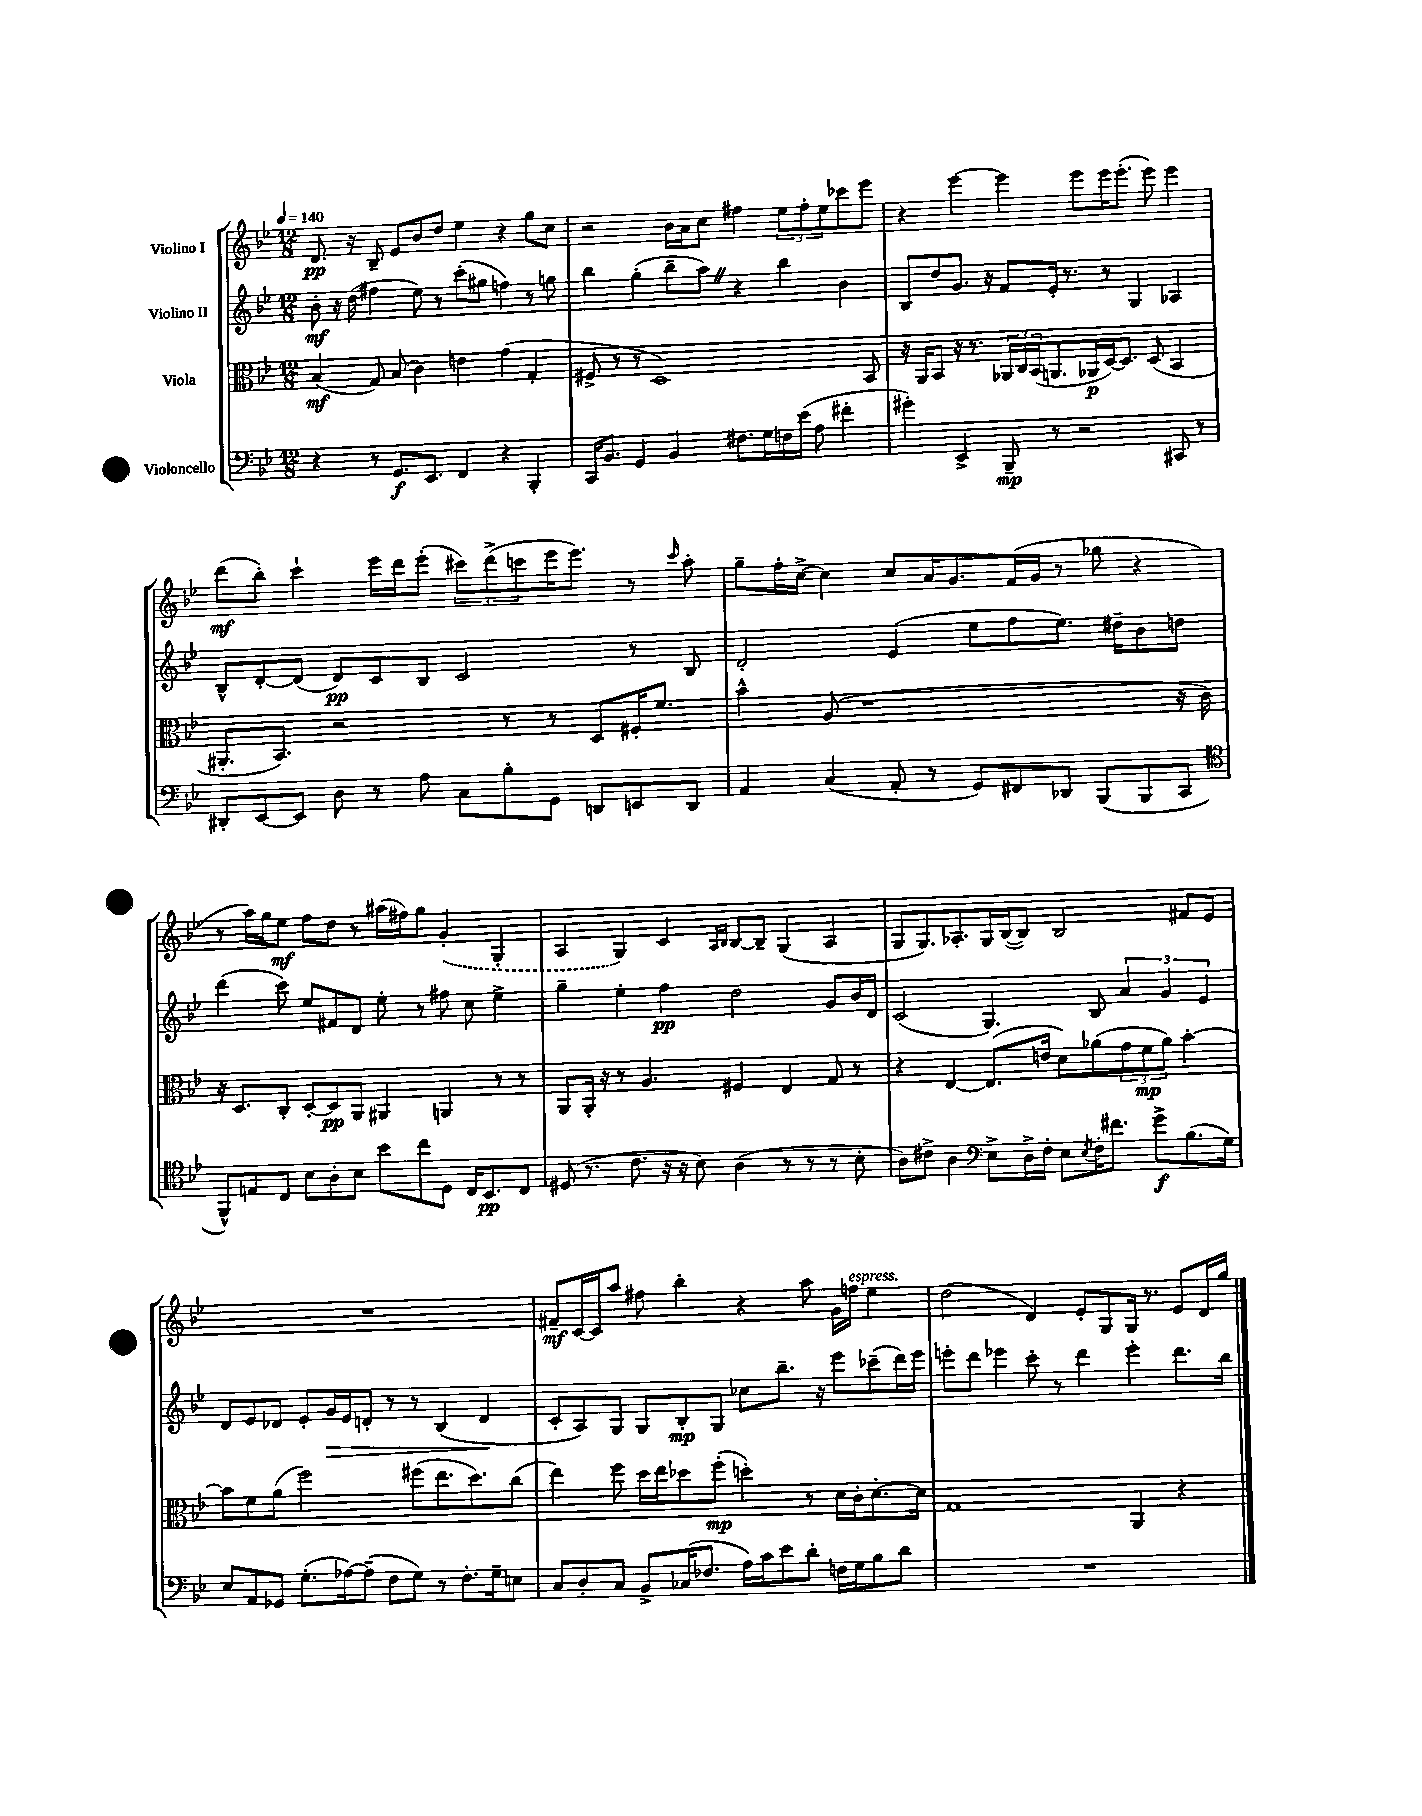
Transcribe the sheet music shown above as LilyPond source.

<<
\new StaffGroup <<
\new Staff = "s0" \with { instrumentName = "Violino I" } {
    \clef treble \key bes \major \numericTimeSignature \time 12/8 \tempo 4 = 140
    d'8.\pp r16 bes8-- ees'8 bes'8 d''8 ees''4 r4 g''8 c''8 |
    r2 bes'16 a'16 c''8 fis''4 \tuplet 3/2 { ees''8 fis''8-. ees''8 } ces'''8 ees'''8 |
    r4 ees'''4~ ees'''4 ees'''8 ees'''16 ees'''8.-.( ees'''8) ees'''4 |
    d'''8\mf( bes''8-.) c'''4-! ees'''16 d'''16 ees'''8-.( \tuplet 3/2 { cis'''8) d'''8->( c'''8 } ees'''16 ees'''8.) r8 \grace { c'''16 } a''8-. |
    g''8-- f''16-. c''16~-> c''4 c''8 a'16 g'8. f'16( g'16 r8 ges''8 r4 |
    r8 a''16) g''16 ees''8\mf f''8 d''8 r8 ais''16( fis''16) g''8 \once \slurDashed g'4-.( g4-. |
    a4 g4) c'4 \grace { a16 bes16 } bes8~ bes8-- g4( a4 |
    g8 g8.) aes8.-. g16 bes16~( bes8) bes2 fis'8 ees'8 |
    R1. |
    fis'8--\mf c'16~ c'16 a''8 fis''8 bes''4-. r4 a''8 g'16 f''16^\markup { \italic "espress." } ees''4 |
    d''2( d'4) ees'8-. g8 g16 r8. ees'8 d'16 g''16 \bar "|." |
}
\new Staff = "s1" \with { instrumentName = "Violino II" } {
    \clef treble \key bes \major \numericTimeSignature \time 12/8
    bes'8-.\mf r16 d''16( fis''4 ees''8) r8 c'''8-.( gis''8 f''4) r8 g''8 |
    bes''4 g''4-.( bes''8-- a''8) \once \override BreathingSign.text = \markup { \musicglyph "scripts.caesura.straight" } \breathe r4 bes''4 bes'4 |
    bes8 d''8 g'8. r16 f'8 ees'16-. r8. r8 g4 aes4 |
    bes8-^ d'8~-. d'8( d'8\pp) c'8 bes8 c'2 r8 bes8 |
    d'2-. ees'4( ees''8 f''8 ees''8.) dis''16-- bes'8 d''8 |
    d'''4( c'''8) ees''8 fis'8 d'8 ees''8-. r8 fis''8 c''8 ees''4-> |
    g''4-- ees''4-. f''4\pp d''2 g'8 bes'16 d'16 |
    c'2( g4.) bes8 \tuplet 3/2 { a'4 g'4 ees'4 } |
    d'8 ees'8 des'8 ees'8-. g'16\> ees'16 d'8-. r8 r8 bes4( d'4\! |
    c'8-. a8) g8 g8 bes8-.\mp g8 ces''8 bes''8.-- r16 ees'''8 ces'''8--( d'''16) ees'''16 |
    e'''8-. d'''8 ees'''4 c'''8-. r8 d'''4 ees'''4-. d'''8. bes''16 \bar "|." |
}
\new Staff = "s2" \with { instrumentName = "Viola" } {
    \clef alto \key bes \major \numericTimeSignature \time 12/8
    bes4\mf( g8) bes8( c'4) e'4 g'4( g4-. |
    fis8-> r8 r8 d1) bes,8 |
    r16 a,16 bes,8 r16 r8. \tuplet 3/2 { aes,16 c16 bes,16( } a,8. aes,16\p d16~) d8. d8( bes,4 |
    ais,8.-. bes,8.) r2 r8 r8 d8 fis16-. f'8. |
    bes'4-^ a8( r1 r16 c'16) |
    r16 d8. c8-. d8~-. d8\pp a,8 ais,4 a,4 r8 r8 |
    a,8 a,16-. r16 r8 a4. fis4 ees4 g8 r8 |
    r4 ees4~ ees8.( e'16 d'8) aes'8( \tuplet 3/2 { g'8 f'8\mp aes'8) } bes'4~-. |
    bes'8 f'8 a'8( f''2) fis''8( ees''8. d''8.) c''8( |
    ees''4) f''8 d''16 ees''16 des''8 f''8-.\mp( d''4-.) r8 d'16 c'16-. d'8.~-. d'16 |
    g1 a,4 r4 \bar "|." |
}
\new Staff = "s3" \with { instrumentName = "Violoncello" } {
    \clef bass \key bes \major \numericTimeSignature \time 12/8
    r4 r8 g,8.\f ees,8. f,4 r4 bes,,4-. |
    c,16 bes,8. g,4 bes,4 fis8. g16 f16 ees'16( a8 fis'4-. |
    gis'4-.) ees,4-> bes,,8--\mp r8 r2 cis,8 r8 |
    dis,8-. ees,8~ ees,8 d8 r8 a8 c8 bes8-. g,8 d,8 e,8 d,8 |
    a,4 c4( a,8-. r8 g,8) fis,8 des,8 bes,,8( bes,,8 c,8 |
    \clef tenor f,8-^) e8 c8 bes8 a8-. bes8 bes'8 c''8 d8 c16 bes,8.\pp c8 |
    dis8( r8. c'8. r16 r16 bes8) a4( r8 r8 r8 bes8-. |
    a8) cis'8-> a4 \clef bass ees8-> d16-> f16-. ees8 \acciaccatura { ees8 } f16-. fis'8. g'8->\f bes8.( g16) |
    ees8 a,8 ges,8 g8.-.( aes16~) aes8--( f8 g8) r8 f8.-. g16-- e8 |
    c8 d8-. c8 bes,8-> ces16( fes8. a16) c'16 ees'8 d'8-. f16 g16 bes8 d'8 |
    R1. \bar "|." |
}
>>
>>
\layout { \context { \Score \remove "Bar_number_engraver" } }
